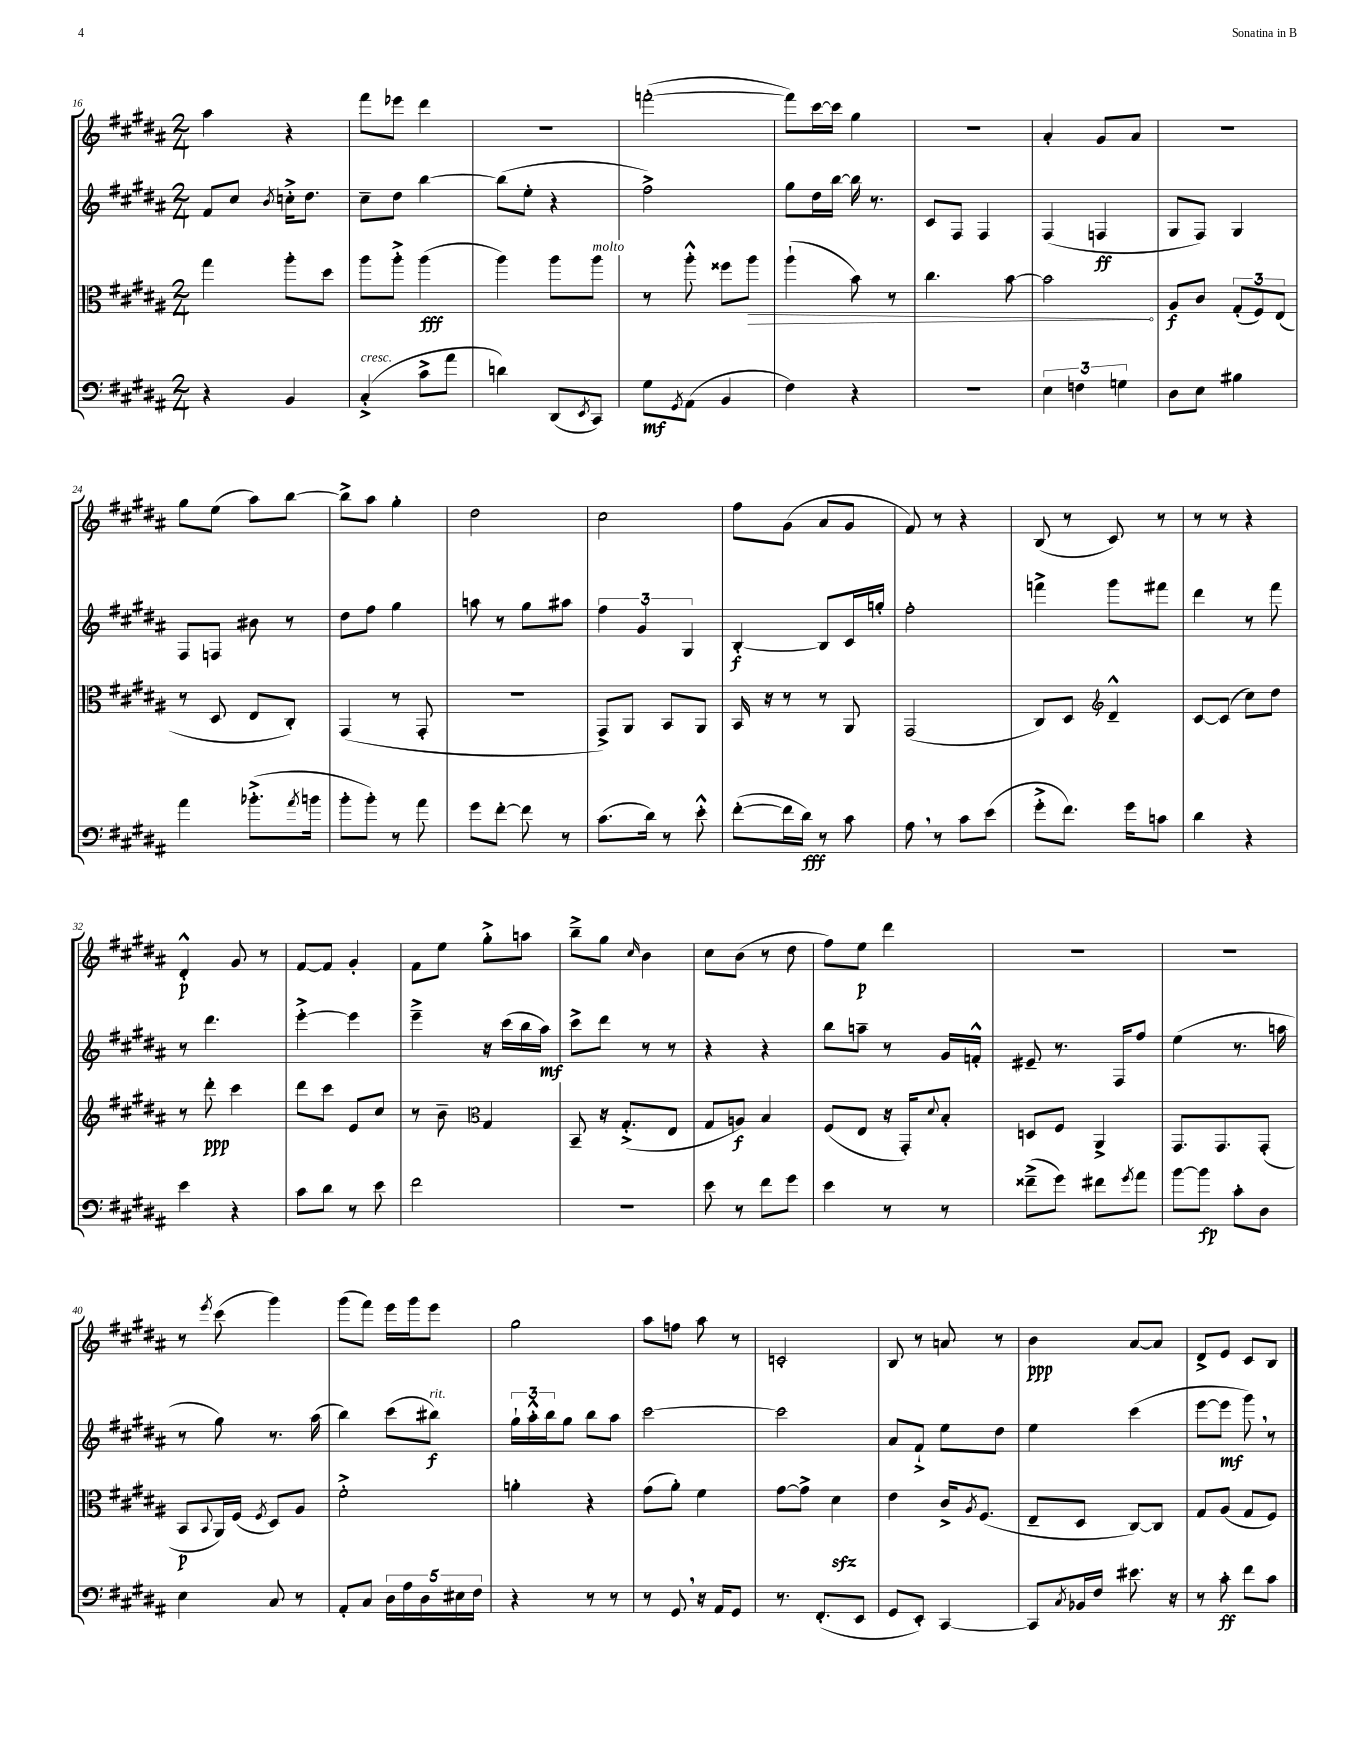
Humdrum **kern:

**kern	**kern	**kern	**kern
*staff4	*staff3	*staff2	*staff1
*clefF4	*clefC3	*clefG2	*clefG2
*k[f#c#g#d#a#]	*k[f#c#g#d#a#]	*k[f#c#g#d#a#]	*k[f#c#g#d#a#]
*M2/4	*M2/4	*M2/4	*M2/4
4r	4gg#	8f#	4aa#
.	.	8cc#	.
.	.	8qb	.
4BB	8aa#'	16cc'^	4r
.	.	8.dd#	.
.	8dd#	.	.
=	=	=	=
(4C#'^	8aa#	8cc#~	8fff#
.	8aa#'^	8dd#	8eee-
8c#^	(4aa#	[4bb	4ddd#
8a#	.	.	.
=	=	=	=
4d)	4aa#)	(8bb]	2r
.	.	8ee'	.
(8DD#	8aa#	4r	.
8qEE	.	.	.
8CC#)	8aa#	.	.
=	=	=	=
8G#	8r	2ff#^)	([2fff'
8qGG#	.	.	.
(8AA#	8aa#'^^	.	.
4BB	8ff##	.	.
.	8aa#	.	.
=	=	=	=
4F#)	(4aa#`	8gg#	8fff])
.	.	16dd#	[16ccc#
.	.	[16bb	16ccc#]
4r	8b)	16bb]	4gg#
.	.	8.r	.
.	8r	.	.
=	=	=	=
2r	4.cc#	8c#	2r
.	.	8F#	.
.	.	4F#	.
.	[8b	.	.
=	=	=	=
6E	2b]	(4F#	4a#'
6F	.	.	.
.	.	4F	8g#
6G	.	.	.
.	.	.	8a#
=	=	=	=
8D#	8A#	8G#	2r
8E	8c#	8F#)	.
4B#	(12G#'	4G#	.
.	12F#)	.	.
.	(12E	.	.
=	=	=	=
4a#	8r	8F#	8gg#
.	8D#	8F	(8ee
(8.b-'^	8E	8b#	8aa#)
.	8C#')	8r	[8bb
8qa#	.	.	.
16b	.	.	.
=	=	=	=
8b'	(4GG#	8dd#	8bb^]
8b')	.	8ff#	8aa#
8r	8r	4gg#	4gg#'
8a#	8GG#'	.	.
=	=	=	=
8g#	2r	8aa	2dd#
[8f#'	.	8r	.
8f#]	.	8gg#	.
8r	.	8aa#	.
=	=	=	=
(8.c#	8GG#^)	6ff#	2cc#
.	8AA#	.	.
.	.	6g#	.
16d#)	.	.	.
8r	8BB	.	.
.	.	6G#	.
8e'^^	8AA#	.	.
=	=	=	=
([8f#'	16BB	[4B'	8ff#
.	16r	.	.
16f#]	8r	.	(8g#
16d#)	.	.	.
8r	8r	8B]	8a#
8c#	8AA#	16c#	8g#
.	.	16gg'	.
=	=	=	=
8A#	(2GG#	2ff#'	8f#)
8r	.	.	8r
8c#	.	.	4r
(8e	.	.	.
=	=	=	=
8g#'^	8C#)	4fff^	(8B
8.f#)	8D#	.	8r
*	*clefG2	*	*
.	4d#~^^	8ggg#	8c#)
16g#	.	.	.
8c	.	8fff#	8r
=	=	=	=
4d#	[8c#	4ddd#	8r
.	(8c#]	.	8r
4r	8cc#)	8r	4r
.	8dd#	8fff#	.
=	=	=	=
4e	8r	8r	4d#'^^
.	8ddd#'	4.ddd#	.
4r	4ccc#	.	8g#
.	.	.	8r
=	=	=	=
8c#	8ddd#	[4eee'^	[8f#
8d#	8ccc#	.	8f#]
8r	8e	4eee]	4g#'
8e	8cc#	.	.
=	=	=	=
2f#	8r	4eee~^	8f#
.	8b~	.	8ee
*	*clefC3	*	*
.	4G#	16r	8gg#'^
.	.	(16ccc#	.
.	.	16bb	8aa
.	.	16aa#)	.
=	=	=	=
2r	8BB~	8ccc#^	8bb~^
.	16r	8ddd#	8gg#
.	(8.G#'^	.	.
.	.	.	16qqcc#
.	.	8r	4b
.	8E	8r	.
=	=	=	=
8e	8G#	4r	8cc#
8r	8A)	.	(8b
8f#	4B	4r	8r
8g#	.	.	8dd#
=	=	=	=
4e	(8F#	8bb	8ff#)
.	8E	8aa~	8ee
8r	16r	8r	4ddd#
.	16GG#')	.	.
.	8qqd#	.	.
8r	8B'	16g#	.
.	.	16f'^^	.
=	=	=	=
(8f##~^	8D	8e#~	2r
8g#)	8F#	8.r	.
8f#	4AA#^	.	.
.	.	16F#	.
8qg#	.	.	.
8a#	.	8ff#	.
=	=	=	=
[8b	8.GG#	(4ee	2r
8b]	.	.	.
.	8.GG#	.	.
8c#'	.	8.r	.
8D#	(8GG#'	.	.
.	.	16aa	.
=	=	=	=
4E	8BB	8r	8r
.	8qqBB	.	8qeee
.	16AA#)	8gg#)	(8ccc#
.	(16F#	.	.
.	8qF#	.	.
8C#	8D#)	8.r	4ggg#)
8r	8A#	.	.
.	.	(16aa#	.
=	=	=	=
8AA#'	2f#'^	4bb)	(8ggg#
8C#	.	.	8fff#)
20D#	.	(8ccc#	16eee
20A#	.	.	.
.	.	.	16ggg#
20D#	.	.	.
.	.	8bb#)	8eee
20E#	.	.	.
20F#	.	.	.
=	=	=	=
4r	4a'	24gg#`	2gg#
.	.	24aa#'^^	.
.	.	24bb	.
.	.	8gg#	.
8r	4r	8bb	.
8r	.	8aa#	.
=	=	=	=
8r	(8g#	[2ccc#	8aa#
8GG#	8a#')	.	8ff
16r	4f#	.	8aa#
16AA#	.	.	.
8GG#	.	.	8r
=	=	=	=
8.r	[8g#	2ccc#]	2c'
.	8g#^]	.	.
(8.FF#'	.	.	.
.	4d#	.	.
8EE	.	.	.
=	=	=	=
8GG#	4e	8a#	8B
8EE')	.	8f#`^	8r
[4CC#	16c#^	8ee	8a
.	8qA#	.	.
.	(8.F#	.	.
.	.	8dd#	8r
=	=	=	=
8CC#]	8E~	4ee	4b
8qC#	.	.	.
16BB-	8D#	.	.
16F#	.	.	.
8.e#	[8C#)	(4ccc#	[8a#
.	8C#]	.	8a#]
16r	.	.	.
=	=	=	=
8r	8G#	[8eee	8d#^
8c#'	(8A#	8eee]	8e
8f#	8G#	8ggg#)	8c#
8c#	8F#)	8r	8B
==	==	==	==
*-	*-	*-	*-
